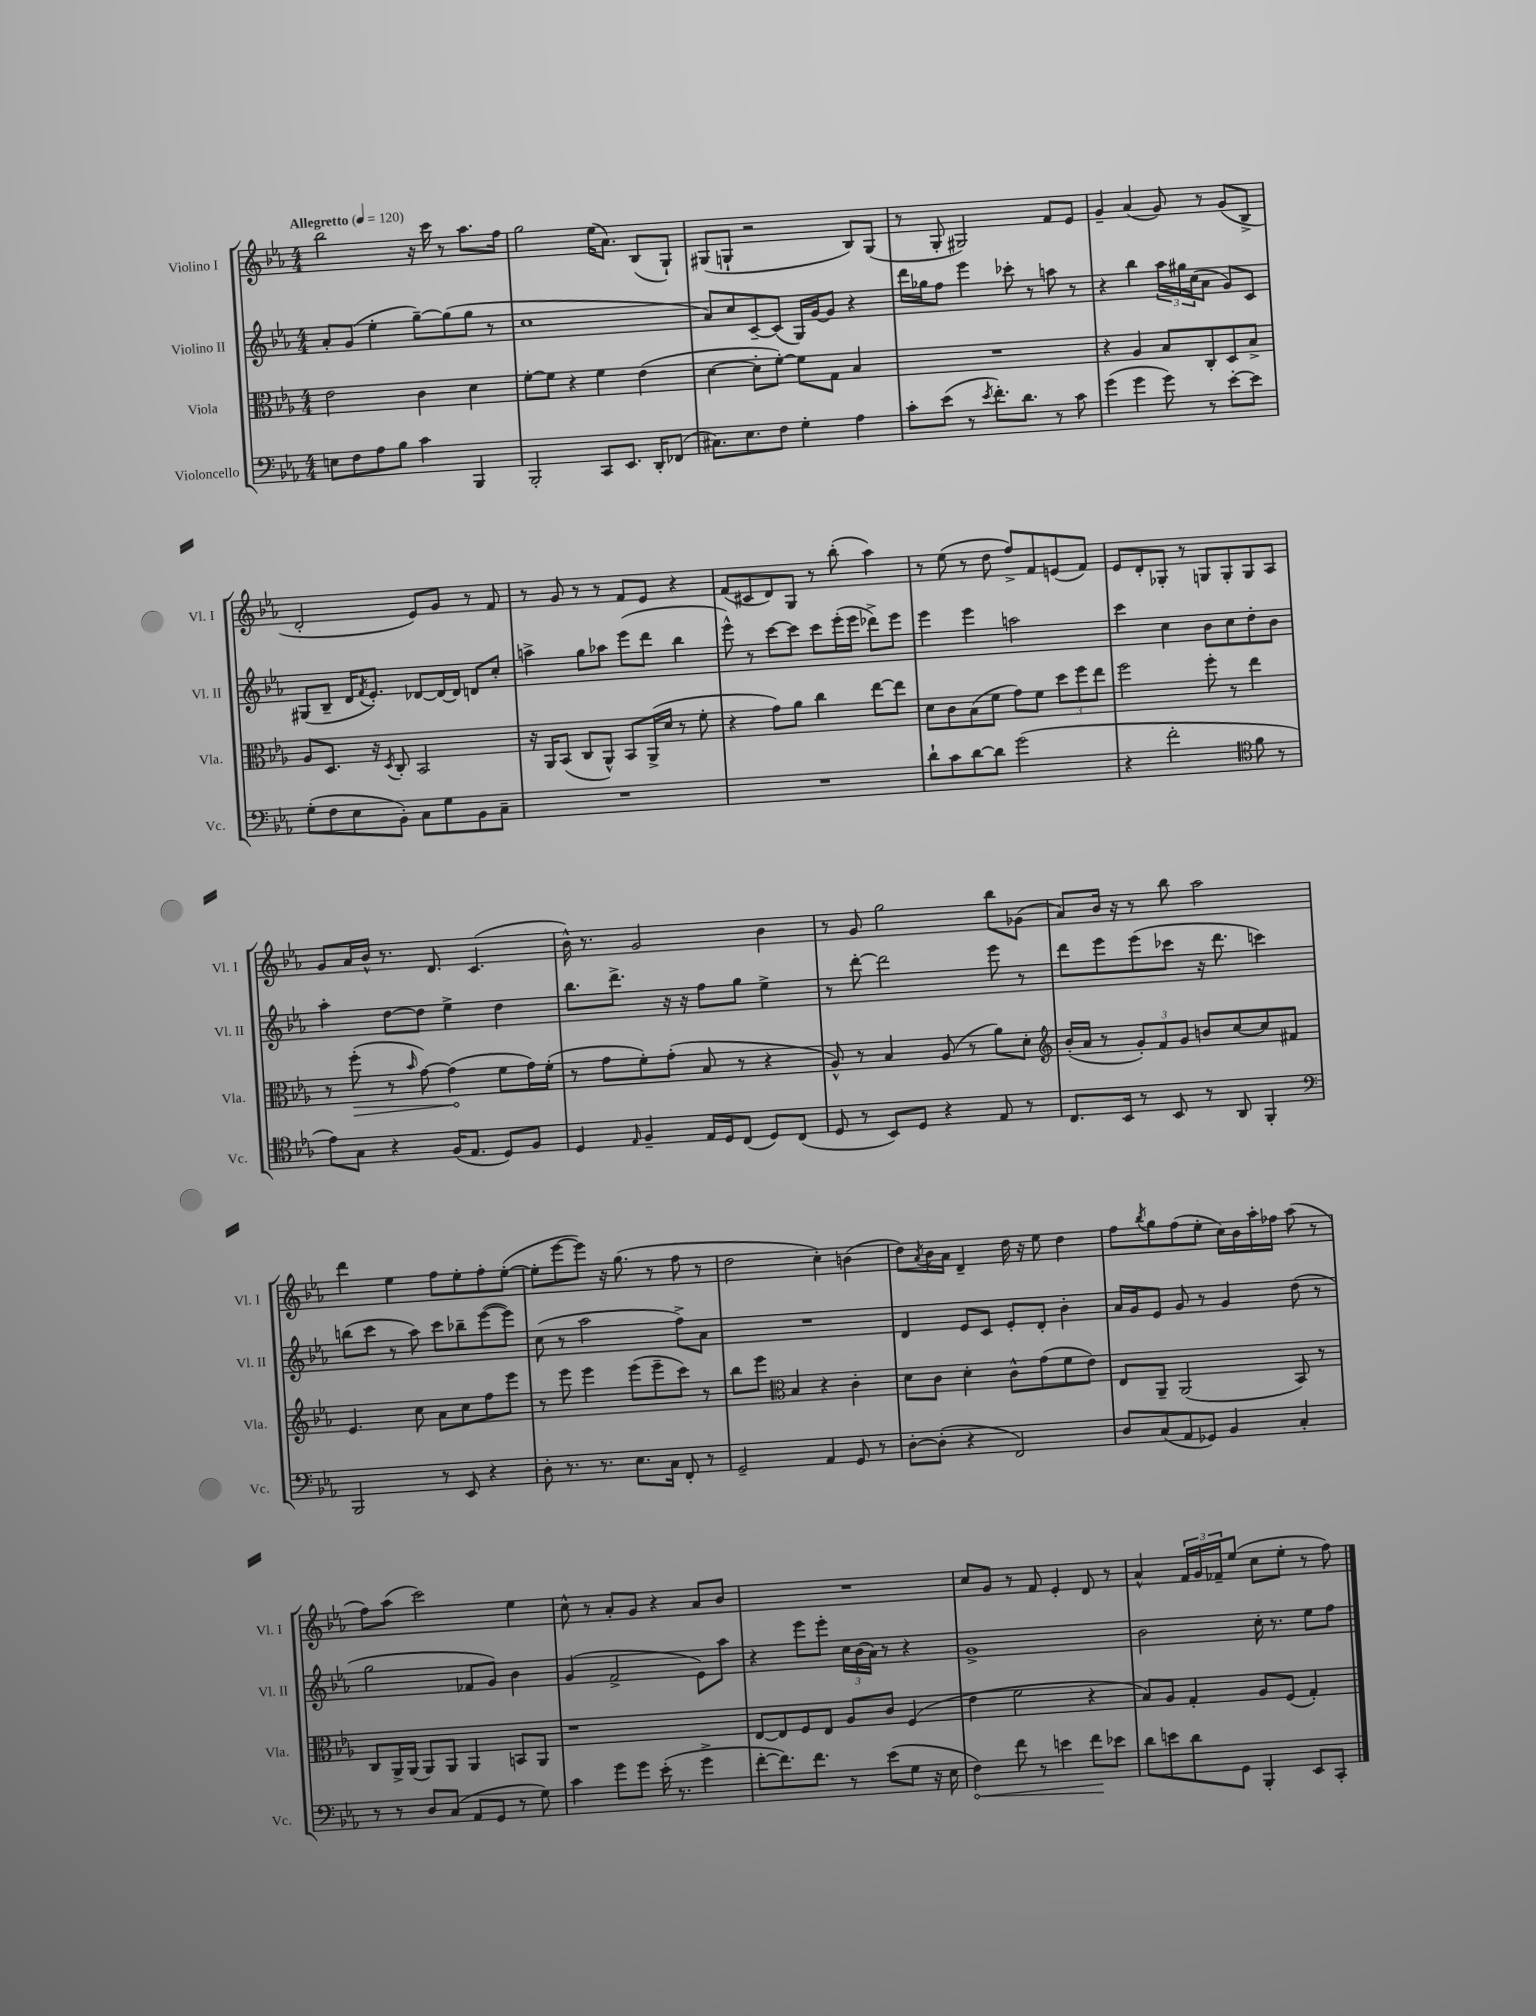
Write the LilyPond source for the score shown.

<<
\new StaffGroup <<
\new Staff = "s0" \with { instrumentName = "Violino I" shortInstrumentName = "Vl. I" } {
    \clef treble \key ees \major \numericTimeSignature \time 4/4 \tempo "Allegretto" 4 = 120
    bes''2 r16 c'''16 r8 aes''8. f''16 |
    g''2 ees''16( aes'8.) bes8( g8-!) |
    gis8( g8-! r2 bes8) g8( |
    r8 g8-. gis2) f'8 ees'8 |
    g'4-- aes'4( g'8) r8 g'8( bes8-> |
    d'2-. ees'8) g'8 r8 f'8 |
    r8 g'8 r8 r8 f'8 ees'8 r4 |
    f'8( cis'8 d'8) g8 r8 bes''8-.( aes''4) |
    r8 ees''8( r8 d''8 f''8->) f'8 e'8( f'8) |
    ees'8 d'8-. ges8-. r8 g8 g8-. g8 aes8 |
    g'8 aes'16 bes'16-^ r8. d'8. c'4.( |
    bes'16-^) r8. g'2 bes'4 |
    r8 g'8 g''2 bes''8 ges'8( |
    aes'8) bes'16 r16 r8 bes''8 aes''2 |
    d'''4 ees''4 f''8 ees''8-. f''8-. ees''8~-.( |
    ees''8-. ees'''8~ ees'''8) r16 g''8.( r8 f''8 r8 |
    d''2 c''4-.) b'4( |
    d''8) \acciaccatura { aes'8 } bes'16 aes'16 d'4-- d''16 r16 ees''8 d''4 |
    f''8 \acciaccatura { bes''8 } g''8 f''8( ees''8-. c''16) bes'16 aes''16-. fes''16 aes''8( r8 |
    f''8) aes''8( c'''2) ees''4 |
    c''8-^ r8 aes'8-. g'8 r4 aes'8 bes'8 |
    R1 |
    c''8 g'8 r8 f'8 ees'4-. d'8 r8 |
    aes'4-^ \tuplet 3/2 { f'16 g'16 fes'16-- } ees''8( c''8 ees''8-. r8 f''8) \bar "|." |
}
\new Staff = "s1" \with { instrumentName = "Violino II" shortInstrumentName = "Vl. II" } {
    \clef treble \key ees \major \numericTimeSignature \time 4/4
    aes'8-. g'8( ees''4-. g''8~--) g''8( g''8 r8 |
    c''1 |
    aes'8) c''8 c'8~-- c'8( g16) g'16~ g'8 r4 |
    d'''16 ges''16 f''8 ees'''4 ces'''8-. r8 a''8 r8 |
    r4 bes''4 \tuplet 3/2 { aes''16 gis''16 c''16( } aes'8 g'8) c'8 |
    gis8( bes8-- d'16 \acciaccatura { f'8 } ees'8.-.) des'8~ des'16~ des'16 d'8 c''8-. |
    a''4-> g''8 aes''8 ees'''8( d'''8 bes''4 |
    ees'''8-^) r8 c'''8~ c'''8 c'''8 ees'''16-.( ees'''16 des'''8->) ees'''8 |
    ees'''4 ees'''4 a''2 |
    c'''4 c''4 bes'8 c''8 d''8-. bes'8 |
    aes''4-. d''8~ d''8 ees''4-> d''4 |
    bes''8. d'''8.-> r16 r16 f''8 g''8 ees''4-> |
    r8 d'''8~-. d'''2 ees'''8 r8 |
    d'''8 ees'''8 ees'''8( ces'''8 r16 d'''8. c'''4) |
    b''8( c'''8 r8 aes''8) c'''8 bes''8-- ees'''8~( ees'''8) |
    c''8( r8 aes''2 f''8->) aes'8 |
    R1 |
    d'4 ees'8 c'8 ees'8-. d'8-. bes'4-. |
    aes'16 g'16 ees'8 g'8 r8 g'4 d''8( r8 |
    g''2 fes'8 g'8) bes'4 |
    g'4( f'2-> ees'8) aes''8 |
    r4 ees'''8 ees'''8-. \tuplet 3/2 { c''16 bes'16( aes'16) } r8 r4 |
    g'1-> |
    bes'2 c''16-. r8. ees''8 f''8 \bar "|." |
}
\new Staff = "s2" \with { instrumentName = "Viola" shortInstrumentName = "Vla." } {
    \clef alto \key ees \major \numericTimeSignature \time 4/4
    ees'2 c'4 d'4 |
    f'8~-. f'8 r4 f'4 ees'4( |
    d'4~ d'8-. f'8~-.) f'8 g8 bes4 |
    R1 |
    r4 aes4 bes8 c8-. d8 bes8-> |
    aes8 d8. r16 \acciaccatura { d8 } c8-. bes,2 |
    r16 aes,16 bes,8( c8 aes,8-^) bes,8 aes,16->( d'16 r8 f'8-. |
    r4 g'8) aes'8 c''4 ees''8~ ees''8 |
    d'8 c'8 bes8( f'8 g'8) f'8 \tuplet 3/2 { d''8 f''8 ees''8 } |
    f''2 f''8-. r8 ees''4 |
    r8 \once \override Hairpin.circled-tip = ##t f''8-.\>( r8 \grace { bes'16 } g'8~) g'4\!( f'8 g'16) f'16-.( |
    r8 g'8 f'8-.) g'8-.( bes8 r8 r4 |
    aes8-^) r8 bes4 aes8( r8 aes'8) d'8-. |
    \clef treble bes'16-.( aes'16 r8 \tuplet 3/2 { g'8-.) f'8 g'8 } b'8 c''8~ c''8 fis'8 |
    ees'4. c''8 aes'8 c''8 f''8 ees'''8 |
    r8 ees'''8 ees'''4 ees'''8( ees'''8-- c'''8) r8 |
    bes''8 ees'''8 \clef alto bes4 r4 c'4-. |
    d'8 c'8 d'4-. c'8-^ g'8( f'8 ees'8) |
    ees8 aes,8-- aes,2( bes,8) r8 |
    c8 aes,16-> aes,16( aes,8) aes,8 aes,4 b,8 aes,8 |
    r1 |
    ees8~ ees8 f8 ees8 aes8 c'8 f4( |
    ees'4 f'2 r4 |
    bes8) aes8 g4-. aes8 f8( g4-.) \bar "|." |
}
\new Staff = "s3" \with { instrumentName = "Violoncello" shortInstrumentName = "Vc." } {
    \clef bass \key ees \major \numericTimeSignature \time 4/4
    e8 f8 aes8 bes8 c'4 bes,,4 |
    bes,,2-. c,8 ees,8. d,16-. fes,8( |
    cis8.) ees8. f8 g4-. aes4 |
    c'8-. ees'8( r8 \acciaccatura { ees'8 } f'8.-.) d'8. r8 c'8 |
    g'4( g'4 g'8) r8 ees'8~-. ees'8 |
    g8-.( f8 ees8 bes,8-.) c8 g8 bes,8 c8-- |
    R1 |
    R1 |
    d'8-! c'8 d'8~ d'8 g'2( |
    r4 f'2-. \clef tenor f'8 r8 |
    ees'8) g8 r4 f16( ees8. d8) f8 |
    d4 \grace { ees16 } f4-- ees16 d16 c8( d8) c8( |
    d8 r8 bes,8) d8 r4 ees8 r8 |
    c8. bes,16 r8 bes,8 r8 aes,8 f,4-. |
    \clef bass bes,,2 r8 ees,8 r4 |
    d8-. r8. r8. ees8. c16 f,8-. r8 |
    g,2-- aes,4 g,8 r8 |
    d8~-. d8-.( r4 f,2) |
    d8 c8( aes,8 ges,8) bes,4 c4-. |
    r8 r8 d8 c8( aes,8 g,8 r8 g8) |
    c'4 g'8 g'8 ees'16-.( r8. g'4-> |
    f'8~-. f'8.) f'8. r8 ees'8( g8 r16 ees16 |
    \once \override Hairpin.circled-tip = ##t f4\<) f'8 r8 e'4 f'8\! ees'8 |
    d'8 e'8 d'8 g,8 bes,,4-. ees,8 c,8-. \bar "|." |
}
>>
>>
\layout { \context { \Score \remove "Bar_number_engraver" } }
